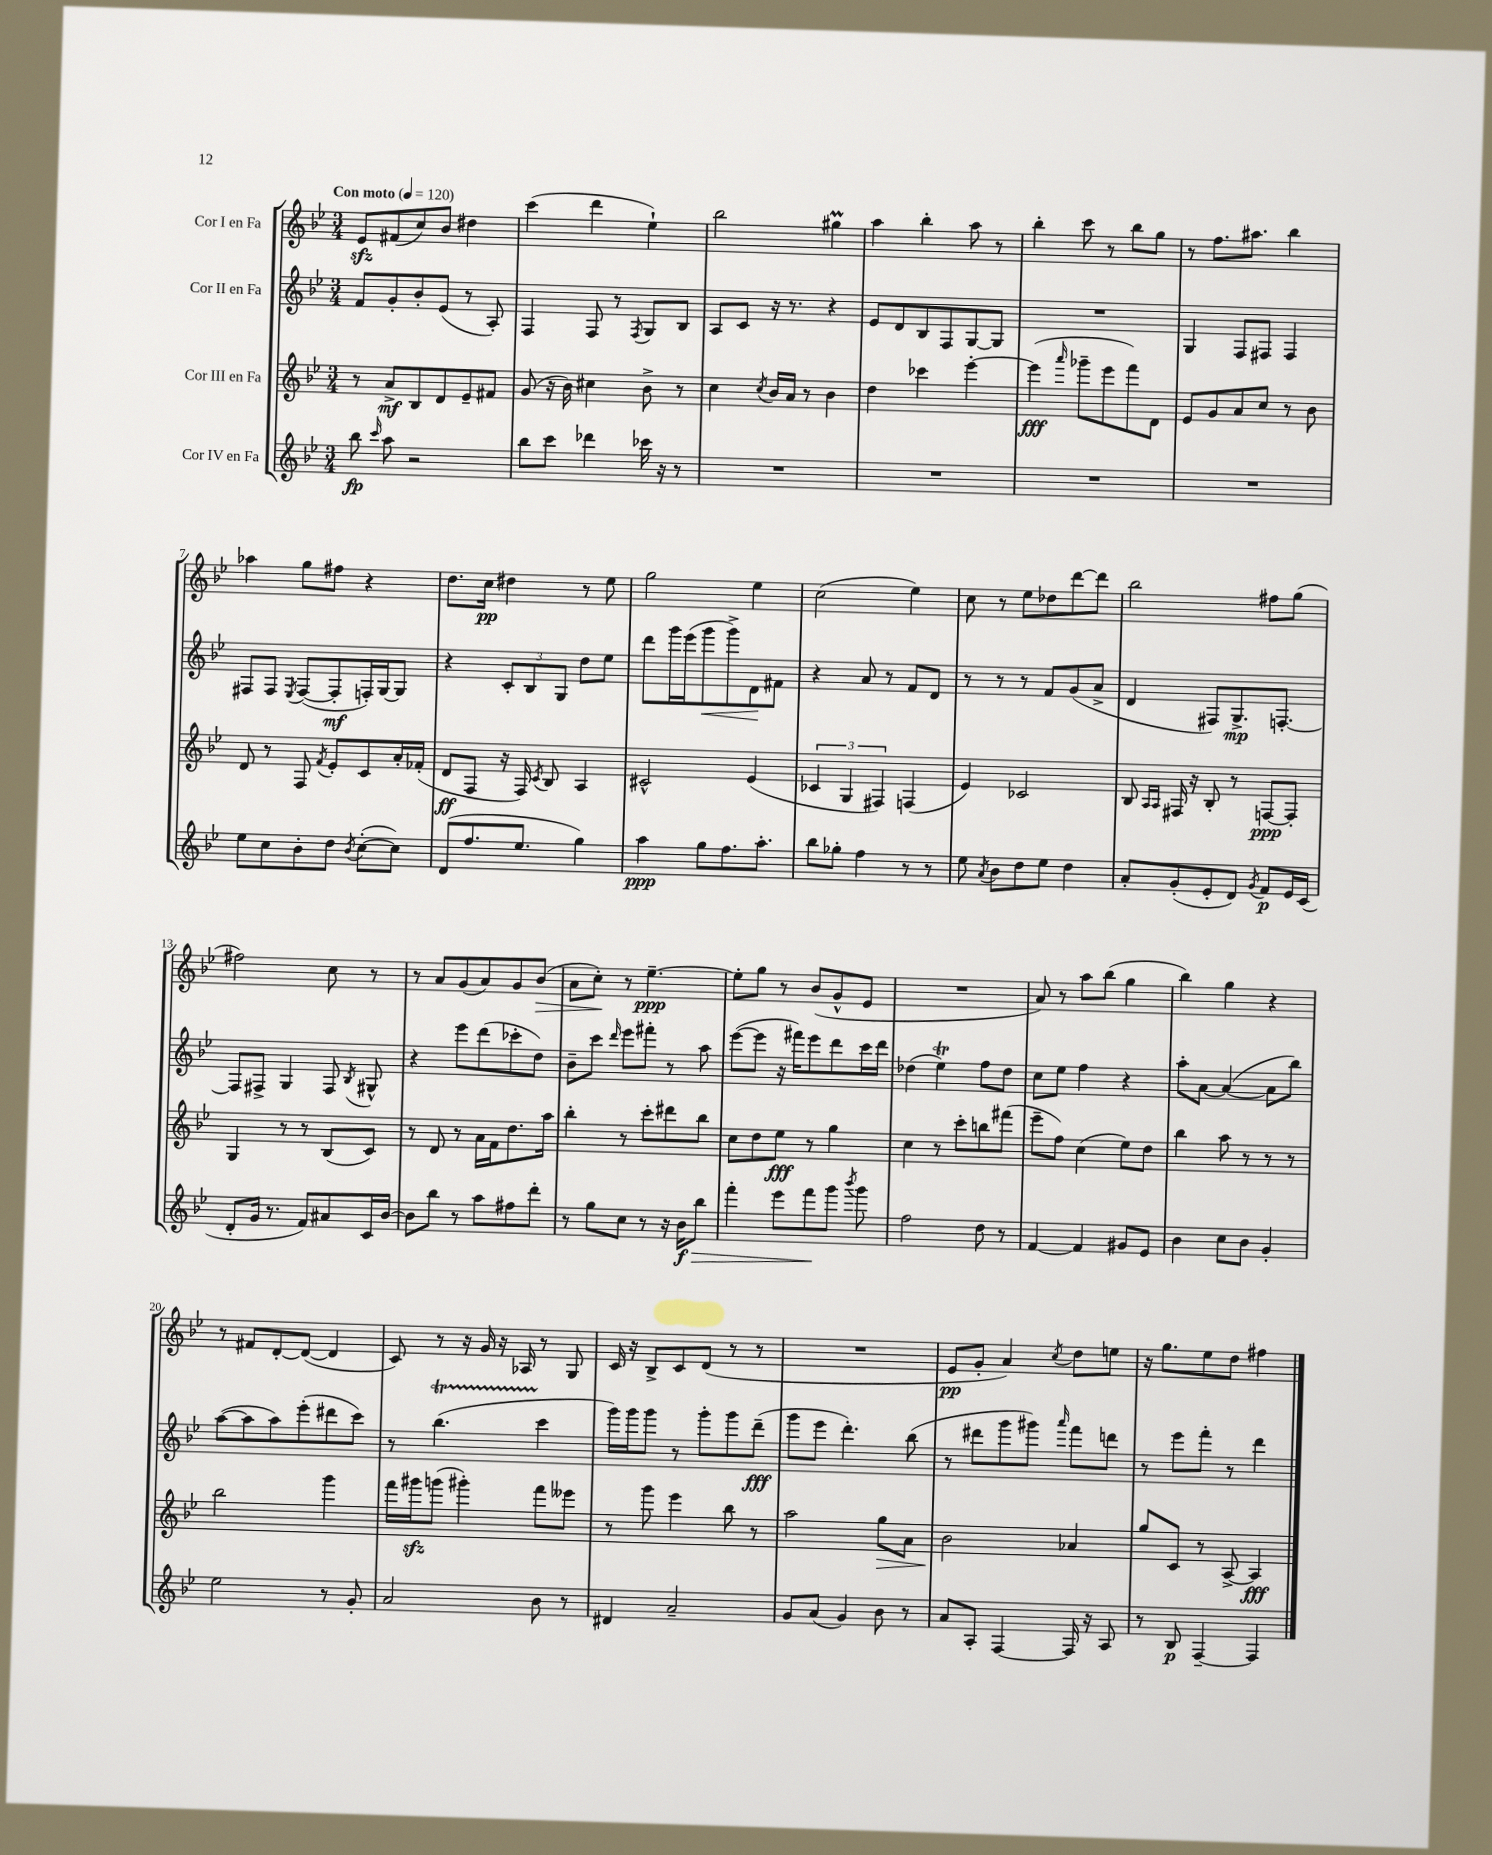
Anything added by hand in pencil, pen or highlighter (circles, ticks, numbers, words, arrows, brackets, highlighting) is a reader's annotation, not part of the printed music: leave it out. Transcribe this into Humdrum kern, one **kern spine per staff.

**kern	**dynam	**kern	**dynam	**kern	**dynam	**kern	**dynam
*part4	*part4	*part3	*part3	*part2	*part2	*part1	*part1
*staff4	*staff4	*staff3	*staff3	*staff2	*staff2	*staff1	*staff1
*I"Cor IV en Fa	*	*I"Cor III en Fa	*	*I"Cor II en Fa	*	*I"Cor I en Fa	*
*clefG2	*	*clefG2	*	*clefG2	*	*clefG2	*
*k[b-e-]	*	*k[b-e-]	*	*k[b-e-]	*	*k[b-e-]	*
*M3/4	*	*M3/4	*	*M3/4	*	*M3/4	*
*MM120	*	*MM120	*	*MM120	*	*MM120	*
=1	=1	=1	=1	=1	=1	=1	=1
!	!	!	!	!	!	!LO:TX:a:B:t=Con moto	!
8bb-\	fp	8r	.	8f/L	.	8e-zz/L	.
16qqccc/	.	.	.	.	.	.	.
8aa\	.	8a^/L	mf	8g'/	.	(8f#X/	.
2r	.	8B-/	.	8b-'/	.	8cc/)	.
.	.	8d/	.	(8e-/J	.	8b-/J	.
.	.	8e-~/	.	8r	.	4dd#X\	.
.	.	8f#X/J	.	8A'/)	.	.	.
=2	=2	=2	=2	=2	=2	=2	=2
8bb-\L	.	(8g/	.	4F/	.	(4ccc\	.
8ccc\J	.	16r	.	.	.	.	.
.	.	16b-\)	.	.	.	.	.
4ddd-X\	.	4cc#X\	.	8F/	.	4ddd\	.
.	.	.	.	8r	.	.	.
.	.	.	.	8qF/	.	.	.
16ccc-X\	.	8b-^\	.	8G/L	.	4ee-`\)	.
16r	.	.	.	.	.	.	.
8r	.	8r	.	8B-/J	.	.	.
=3	=3	=3	=3	=3	=3	=3	=3
2.r	.	4cc\	.	8A/L	.	2bb-\	.
.	.	.	.	8c/J	.	.	.
.	.	8qcc/	.	.	.	.	.
.	.	16b-/LL	.	16r	.	.	.
.	.	16a/JJ	.	8.r	.	.	.
.	.	8r	.	.	.	.	.
.	.	4b-\	.	4r	.	4gg#Xm\	.
=4	=4	=4	=4	=4	=4	=4	=4
2.r	.	4dd\	.	8e-/L	.	4aa\	.
.	.	.	.	8d/	.	.	.
.	.	4ccc-X\	.	8B-/	.	4bb-'\	.
.	.	.	.	8F/	.	.	.
.	.	[4eee-'\	.	[8G/	.	8aa\	.
.	.	.	.	8G/J]	.	8r	.
=5	=5	=5	=5	=5	=5	=5	=5
2.r	.	(4eee-\]	fff	2.r	.	4bb-'\	.
.	.	16qqaaa/	.	.	.	.	.
.	.	8ggg-X~\L	.	.	.	8ccc\	.
.	.	8eee-\	.	.	.	8r	.
.	.	8fff\)	.	.	.	8bb-\L	.
.	.	8d\J	.	.	.	8gg\J	.
=6	=6	=6	=6	=6	=6	=6	=6
2.r	.	8e-/L	.	4G/	.	8r	.
.	.	8g/	.	.	.	8.ff\L	.
.	.	8a/	.	8F/L	.	.	.
.	.	.	.	.	.	8.aa#X\J	.
.	.	8cc/J	.	8F#X/J	.	.	.
.	.	8r	.	4F#/	.	4bb-\	.
.	.	8b-\	.	.	.	.	.
!!LO:LB:g=z
=7	=7	=7	=7	=7	=7	=7	=7
8ee-\L	.	8d/	.	8F#X/L	.	4aa-X\	.
8cc\	.	8r	.	8F#/J	.	.	.
.	.	.	.	8qE-/	.	.	.
8b-'\	.	8F/	.	([8F#/L	.	8gg\L	.
.	.	8qf/	.	.	.	.	.
8dd\J	.	8e-'/L	.	8F#'/]	mf	8ff#X\J	.
8qb-/	.	.	.	.	.	.	.
([8cc'\L	.	8c/	.	16Fn'/L)	.	4r	.
.	.	.	.	[16G/J	.	.	.
8cc\J])	.	16a'/L	.	8G/J]	.	.	.
.	.	(16f-X'/JJ	.	.	.	.	.
=8	=8	=8	=8	=8	=8	=8	=8
(8d/L	.	8d/L	ff	4r	.	8.dd\L	.
8.ff/	.	8F/J	.	.	.	.	.
.	.	.	.	.	.	16cc\Jk	pp
.	.	16r	.	12c'/L	.	4dd#X\	.
8.ee-/J	.	16F/)	.	.	.	.	.
.	.	.	.	12B-/	.	.	.
.	.	8qc/	.	.	.	.	.
.	.	8B-/	.	.	.	.	.
.	.	.	.	12G/J	.	.	.
4gg\)	.	4A/	.	8dd\L	.	8r	.
.	.	.	.	8ee-\J	.	8ee-\	.
=9	=9	=9	=9	=9	=9	=9	=9
4aa\	ppp	2c#X^^/	.	8ddd\L	.	2gg\	.
.	.	.	.	16ggg\L	.	.	.
.	.	.	.	(16eee-\J	.	.	.
!	!	!	!	!	!LO:HP:b	!	!
8gg\L	.	.	.	8ggg\	<	.	.
8.ff\	.	.	.	8ggg^\)	.	.	.
.	.	(4e-/	.	8d\	.	4ee-\	.
8.aa'\J	.	.	.	.	.	.	.
.	.	.	.	8f#X\J	[	.	.
=10	=10	=10	=10	=10	=10	=10	=10
8bb-\L	.	6c-X/	.	4r	.	(2cc\	.
8gg-X'\J	.	.	.	.	.	.	.
.	.	6G/	.	.	.	.	.
4ff\	.	.	.	8a/	.	.	.
.	.	6F#X/)	.	.	.	.	.
.	.	.	.	8r	.	.	.
8r	.	(4Fn/	.	8f/L	.	4ee-\)	.
8r	.	.	.	8d/J	.	.	.
=11	=11	=11	=11	=11	=11	=11	=11
8ee-\	.	4e-/)	.	8r	.	8cc\	.
8qa/	.	.	.	.	.	.	.
8b-\L	.	.	.	8r	.	8r	.
8dd\	.	2c-X/	.	8r	.	8ee-\L	.
8ee-\J	.	.	.	8f/L	.	8dd-X\	.
4dd\	.	.	.	(8g/	.	[8ddd\	.
.	.	.	.	8a^/J	.	8ddd\J]	.
=12	=12	=12	=12	=12	=12	=12	=12
8a'/L	.	8B-/	.	4d/	.	2bb-\	.
.	.	16qqA/LL	.	.	.	.	.
.	.	16qqA/JJ	.	.	.	.	.
(8g'/	.	16F#X/	.	.	.	.	.
.	.	16r	.	.	.	.	.
8e-'/	.	8B-'/	.	8F#X/L)	.	.	.
8d/J)	.	8r	.	8.G^/	mp	.	.
8qg/	.	.	.	.	.	.	.
8f/L	p	[8Fn/L	ppp	.	.	8ff#X\L	.
.	.	.	.	[8.Fn'/J	.	.	.
16e-/L	.	8F'/J]	.	.	.	(8gg\J	.
(16c/JJ	.	.	.	.	.	.	.
!!LO:LB:g=z
=13	=13	=13	=13	=13	=13	=13	=13
8d'/L	.	4G/	.	8F/L]	.	2ff#X\)	.
16g/Jk	.	.	.	8F#X^/J	.	.	.
8.r	.	.	.	.	.	.	.
.	.	8r	.	4G/	.	.	.
8f/L)	.	8r	.	.	.	.	.
8a#X/	.	(8B-/L	.	8F#/	.	8cc\	.
.	.	.	.	8qB-/	.	.	.
16c/L	.	8c/J)	.	8G#X^^/	.	8r	.
[16b-/JJ	.	.	.	.	.	.	.
=14	=14	=14	=14	=14	=14	=14	=14
8b-\L]	.	8r	.	4r	.	8r	.
8bb-\J	.	8d/	.	.	.	8a/L	.
8r	.	8r	.	8eee-\L	.	(8g/	.
8aa\L	.	16a\LL	.	(8ddd\	.	8a/)	.
.	.	16f\J	.	.	.	.	.
8ff#X\	.	8.dd\	.	8ccc-X'\	.	8g/	.
!	!	!	!	!	!	!	!LO:HP:b
8ddd'\J	.	.	.	8dd\J)	.	(8b-/J	>
.	.	16aa\Jk	.	.	.	.	.
=15	=15	=15	=15	=15	=15	=15	=15
8r	.	4bb-'\	.	8b-~\L	.	8a\L	.
8gg\L	.	.	.	8ccc\J	.	8cc'\J)	.
.	.	.	.	16qqddd/	.	.	.
8cc\J	.	8r	.	8eee-\L	.	8r	]
8r	.	8ccc'\L	.	8fff#X'\J	.	[4.ee-~\	ppp
16r	.	8ddd#X\	.	8r	.	.	.
!	!LO:HP:b	!	!	!	!	!	!
16b-\KL	> f	.	.	.	.	.	.
8bb-\J	.	8bb-\J	.	8aa\	.	.	.
=16	=16	=16	=16	=16	=16	=16	=16
4fff'\	.	8cc\L	.	([8eee-\L	.	8ee-'\L]	.
.	.	8dd\	.	8eee-\J]	.	8gg\J	.
8eee-\L	.	8ee-\J	fff	16r	.	8r	.
.	.	.	.	16fff#X\KL)	.	.	.
8fff\	.	8r	.	8eee-\	.	(8b-/L	.
8ggg\J	]	4gg\	.	8ddd\	.	8g^^/	.
8qbbb-/	.	.	.	.	.	.	.
8ggg\	.	.	.	16ccc\L	.	8e-/J	.
.	.	.	.	16ddd\JJ	.	.	.
=17	=17	=17	=17	=17	=17	=17	=17
2ff\	.	4cc\	.	(4dd-X\	.	2.r	.
.	.	8r	.	4ee-T\)	.	.	.
.	.	8ccc'\L	.	.	.	.	.
8dd\	.	8bbn\	.	8ff\L	.	.	.
8r	.	(8fff#X\J	.	8dd-\J	.	.	.
=18	=18	=18	=18	=18	=18	=18	=18
[4f/	.	8eee-~\L	.	8cc\L	.	8a/)	.
.	.	8ff\J)	.	8ee-\J	.	8r	.
4f/]	.	(4cc\	.	4ff\	.	8aa\L	.
.	.	.	.	.	.	(8bb-\J	.
8g#X/L	.	8ee-\L)	.	4r	.	4gg\	.
8e-/J	.	8dd\J	.	.	.	.	.
=19	=19	=19	=19	=19	=19	=19	=19
4b-\	.	4bb-\	.	8aa'\L	.	4bb-\)	.
.	.	.	.	[8a\J	.	.	.
8cc\L	.	8aa\	.	(4a/_	.	4gg\	.
8b-\J	.	8r	.	.	.	.	.
4g'/	.	8r	.	8a\L]	.	4r	.
.	.	8r	.	8bb-\J)	.	.	.
!!LO:LB:g=z
=20	=20	=20	=20	=20	=20	=20	=20
2ee-\	.	2bb-\	.	([8aa\L	.	8r	.
.	.	.	.	8aa\]	.	8f#X/L	.
.	.	.	.	8aa\)	.	[8d'/	.
.	.	.	.	(8eee-'\	.	(8d/J_	.
8r	.	4ggg\	.	8ddd#X\	.	4d/]	.
8g'/	.	.	.	8ccc\J)	.	.	.
=21	=21	=21	=21	=21	=21	=21	=21
2a/	.	16fff\LL	.	8r	.	8c/)	.
.	.	16ggg#Xzz\J	.	.	.	.	.
.	.	(8gggn\J	.	(4.bb-T\	.	8r	.
.	.	4ggg#X'\)	.	.	.	16r	.
.	.	.	.	.	.	16g/	.
.	.	.	.	.	.	16r	.
.	.	.	.	.	.	16A-X/	.
8b-\	.	8fff\L	.	4ccc\	.	8r	.
8r	.	8eee--X\J	.	.	.	8G/	.
=22	=22	=22	=22	=22	=22	=22	=22
4d#X/	.	8r	.	16ggg\LL)	.	16c/	.
.	.	.	.	16ggg\J	.	16r	.
.	.	8ggg\	.	8ggg\J	.	8B-^/L	.
2a~/	.	4eee-\	.	8r	.	8c/	.
.	.	.	.	8ggg'\L	.	(8d/J	.
.	.	8bb-\	.	8ggg\	.	8r	.
.	.	8r	.	(8ddd~\J	fff	8r	.
=23	=23	=23	=23	=23	=23	=23	=23
8g/L	.	2aa\	.	8ggg\L	.	2.r	.
(8a/J	.	.	.	8eee-\J	.	.	.
4g/)	.	.	.	4.ddd'\)	.	.	.
!	!	!	!LO:HP:b	!	!	!	!
8b-\	.	8gg\L	>	.	.	.	.
8r	.	8a\J	.	(8bb-\	.	.	.
=24	=24	=24	=24	=24	=24	=24	=24
8a/L	.	2b-\	.	8r	.	8e-/L	pp
8A'/J	.	.	.	8ddd#X\L	.	8g'/J	.
[4F/	.	.	.	8ggg\	.	4a/)	.
.	.	.	.	8ggg#X\J)	.	.	.
.	.	.	.	16qqaaa/	.	8qcc/	.
16F/]	.	4a-X/	]	8fff\L	.	8dd\L	.
16r	.	.	.	.	.	.	.
8A/	.	.	.	8dddn\J	.	8een\J	.
=25	=25	=25	=25	=25	=25	=25	=25
8r	.	8gg/L	.	8r	.	16r	.
.	.	.	.	.	.	8.gg\L	.
8B-/	p	8c/J	.	8eee-\L	.	.	.
[4F~/	.	8r	.	8fff'\J	.	8ee-\	.
.	.	[8A^/	.	8r	.	8dd\J	.
4F/]	.	4A/]	fff	4ddd\	.	4ff#X\	.
==	==	==	==	==	==	==	==
*-	*-	*-	*-	*-	*-	*-	*-
